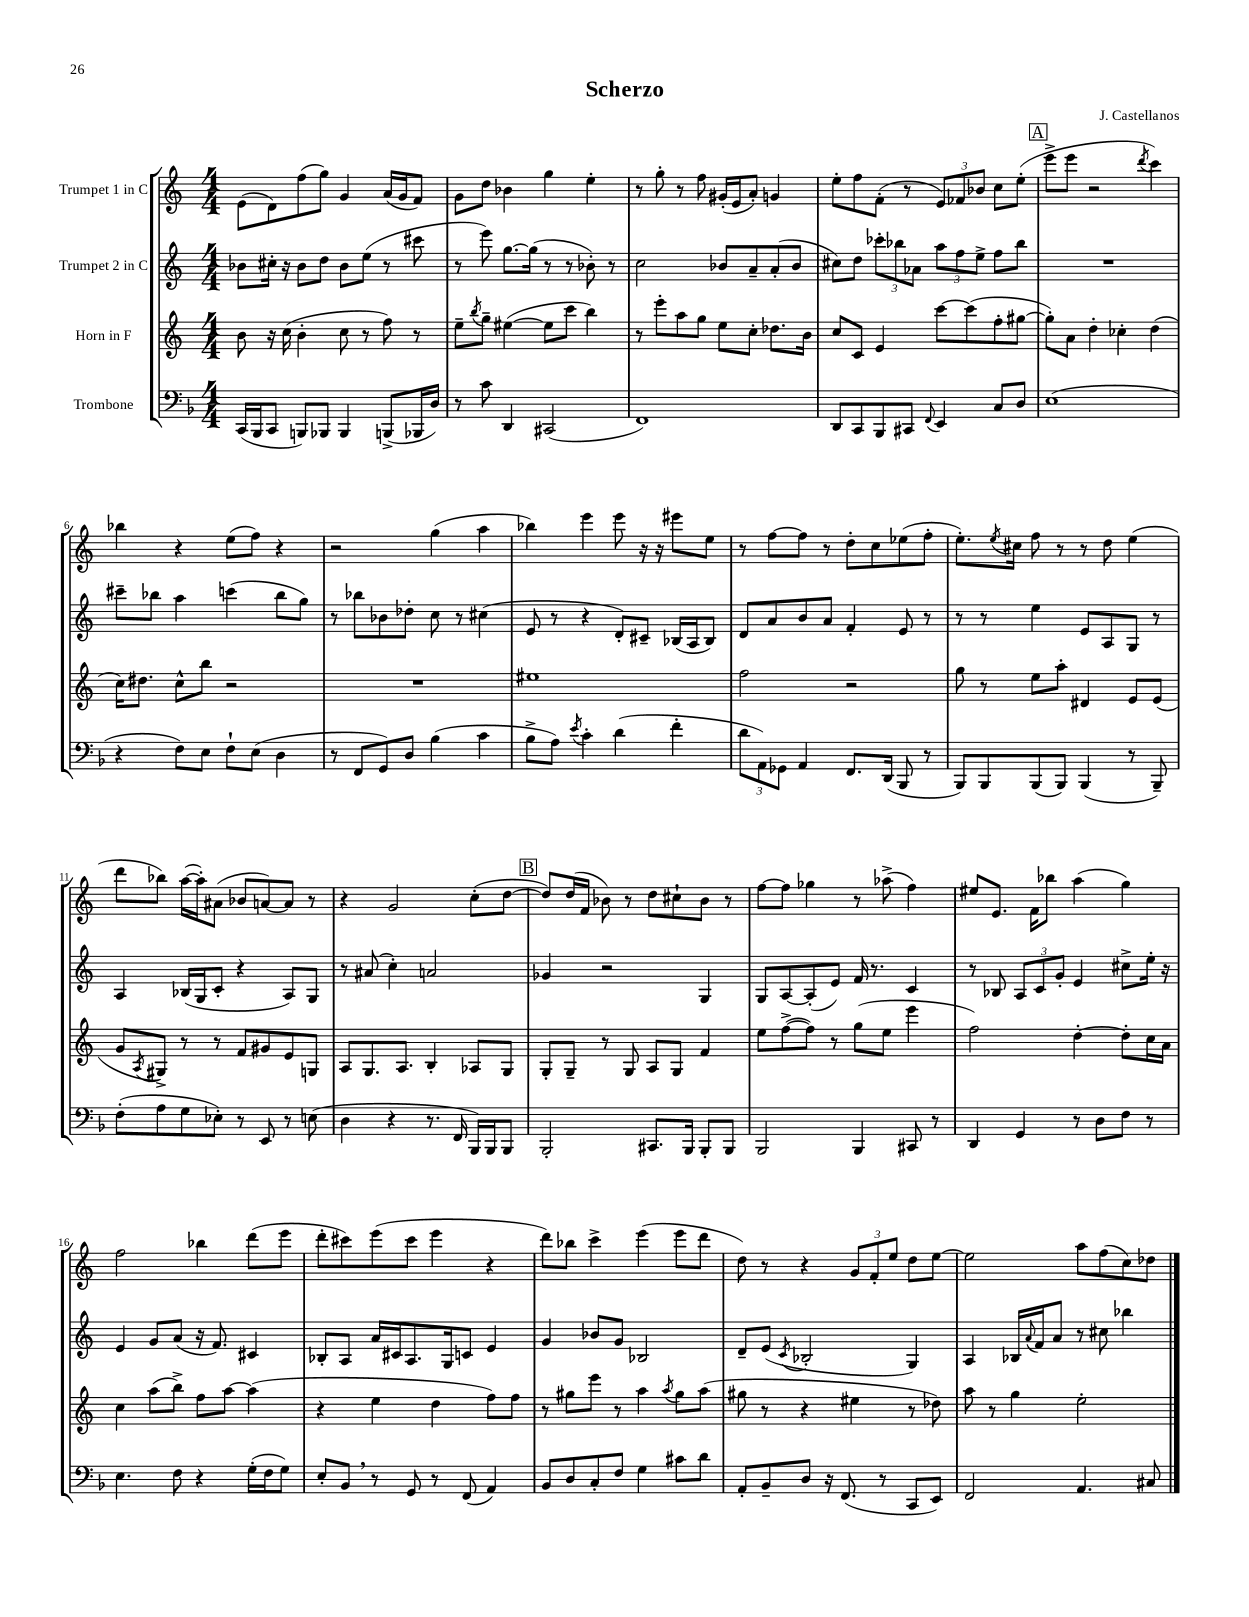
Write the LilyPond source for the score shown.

\header { title = "Scherzo" composer = "J. Castellanos" }
<<
\new StaffGroup <<
\new Staff = "s0" \with { instrumentName = "Trumpet 1 in C" } {
    \clef treble \key c \major \numericTimeSignature \time 4/4
    e'8( d'8) f''8( g''8) g'4 a'16( g'16 f'8) |
    g'8 d''8 bes'4 g''4 e''4-. |
    r8 g''8-. r8 f''8 gis'16-.( e'16 a'8-.) g'4 |
    e''8-. f''8 f'8-.( r8 \tuplet 3/2 { e'8) fes'8 bes'8 } c''8 e''8-.( |
    \mark \markup { \box "A" } e'''8-> e'''8 r2 \acciaccatura { d'''8 } c'''4) |
    bes''4 r4 e''8( f''8) r4 |
    r2 g''4( a''4 |
    bes''4) e'''4 e'''8 r16 r16 eis'''8 e''8 |
    r8 f''8~ f''8 r8 d''8-. c''8 ees''8( f''8-. |
    e''8.-.) \acciaccatura { e''8 } cis''16 f''8 r8 r8 d''8 e''4( |
    d'''8 bes''8) a''16~( a''16-.) ais'8( bes'8 a'8~) a'8 r8 |
    r4 g'2 c''8-.( d''8~ |
    \mark \markup { \box "B" } d''8) d''16( f'16 bes'8) r8 d''8 cis''8-! bes'8 r8 |
    f''8~ f''8 ges''4 r8 aes''8->( f''4) |
    eis''8 e'8. f'16 bes''8 a''4( g''4) |
    f''2 bes''4 d'''8( e'''8 |
    d'''8-. cis'''8) e'''8( cis'''8 e'''4 r4 |
    d'''8) bes''8 c'''4-> e'''4( e'''8 d'''8 |
    d''8) r8 r4 \tuplet 3/2 { g'8 f'8-. e''8 } d''8 e''8~ |
    e''2 a''8 f''8( c''8) des''8 \bar "|." |
}
\new Staff = "s1" \with { instrumentName = "Trumpet 2 in C" } {
    \clef treble \key c \major \numericTimeSignature \time 4/4
    bes'8 cis''16-. r16 bes'8 d''8 bes'8 e''8( r8 cis'''8 |
    r8 e'''8) g''8.~ g''16( r8 r8 bes'8-.) r8 |
    c''2 bes'8 a'8-- a'8-.( bes'8 |
    cis''8) d''8 \tuplet 3/2 { ces'''8-. bes''8 aes'8 } \tuplet 3/2 { a''8 f''8 e''8-> } f''8 bes''8 |
    \mark \markup { \box "A" } R1 |
    cis'''8-- bes''8 a''4 c'''4( bes''8 g''8) |
    r8 bes''8 bes'8 des''8-. c''8 r8 cis''4( |
    e'8 r8 r4 d'8-.) cis'8-- bes16( a16 bes8) |
    d'8 a'8 b'8 a'8 f'4-. e'8 r8 |
    r8 r8 e''4 e'8 a8 g8 r8 |
    a4 bes16( g16 c'8-. r4 a8) g8 |
    r8 ais'8( c''4-.) a'2 |
    \mark \markup { \box "B" } ges'4 r2 g4 |
    g8 a8~ a8-.( e'8) f'16 r8. c'4 |
    r8 bes8 \tuplet 3/2 { a8 c'8 g'8-. } e'4 cis''8-> e''16-. r16 |
    e'4 g'8 a'8( r16 f'8.) cis'4 |
    bes8-. a8 a'16 cis'16 a8. g16 c'8 e'4 |
    g'4 bes'8 g'8 bes2 |
    d'8-- e'8( \acciaccatura { c'8 } bes2-. g4) |
    a4 bes16 \appoggiatura { a'8 } f'16 a'8 r8 cis''8 bes''4 \bar "|." |
}
\new Staff = "s2" \with { instrumentName = "Horn in F" } {
    \clef treble \key c \major \numericTimeSignature \time 4/4
    b'8 r16 c''16( b'4-. c''8 r8 f''8) r8 |
    e''8-- \acciaccatura { b''8 } g''8-- eis''4~( eis''8 c'''8 b''4) |
    r8 e'''8-. a''8 g''8 e''8 c''8-. des''8. b'16 |
    c''8 c'8 e'4 c'''8~ c'''8( f''8-. gis''8~ |
    \mark \markup { \box "A" } gis''8-.) a'8 d''4-. ces''4-. d''4( |
    c''16) dis''8. c''8-^ b''8 r2 |
    R1 |
    eis''1 |
    f''2 r2 |
    g''8 r8 e''8 a''8-. dis'4 e'8 e'8( |
    g'8 \acciaccatura { a8 } gis8->) r8 r8 f'8 gis'8 e'8 g8 |
    a8 g8. a8. b4-. aes8 g8 |
    \mark \markup { \box "B" } g8-. g8-- r8 g8 a8 g8 f'4 |
    e''8 f''8~->( f''8) r8 g''8( e''8 e'''4 |
    f''2) d''4~-. d''8-. c''16 a'16 |
    c''4 a''8( b''8->) f''8 a''8~ a''4( |
    r4 e''4 d''4 f''8) f''8 |
    r8 gis''8 e'''8 r8 a''4 \acciaccatura { a''8 } gis''8 a''8( |
    gis''8 r8 r4 eis''4 r8 des''8) |
    a''8 r8 g''4 e''2-. \bar "|." |
}
\new Staff = "s3" \with { instrumentName = "Trombone" } {
    \clef bass \key f \major \numericTimeSignature \time 4/4
    c,16( bes,,16 c,8 b,,8) bes,,8 bes,,4 b,,8->( bes,,16 d16) |
    r8 c'8 d,4 cis,2( |
    f,1) |
    d,8 c,8 bes,,8 cis,8 \appoggiatura { f,8 } e,4 c8 d8 |
    \mark \markup { \box "A" } e1( |
    r4 f8) e8 f8-! e8( d4 |
    r8 f,8 g,8) d8 bes4( c'4 |
    bes8-> a8) \acciaccatura { e'8 } c'4-. d'4( f'4-. |
    \tuplet 3/2 { d'8 a,8) ges,8 } a,4 f,8. d,16( bes,,8 r8 |
    bes,,8) bes,,8 bes,,8( bes,,8) bes,,4( r8 bes,,8--) |
    f8-.( a8 g8 ees8-.) r8 e,8 r8 e8( |
    d4 r4 r8. f,16 bes,,16) bes,,16 bes,,8 |
    \mark \markup { \box "B" } bes,,2-. cis,8. bes,,16 bes,,8-. bes,,8 |
    bes,,2 bes,,4 cis,8 r8 |
    d,4 g,4 r8 d8 f8 r8 |
    e4. f8 r4 g16-.( f16 g8) |
    e8-. bes,8 \breathe r8 g,8 r8 f,8( a,4) |
    bes,8 d8 c8-. f8 g4 cis'8 d'8 |
    a,8-. bes,8-- d8 r16 f,8.( r8 c,8 e,8) |
    f,2 a,4. cis8 \bar "|." |
}
>>
>>
